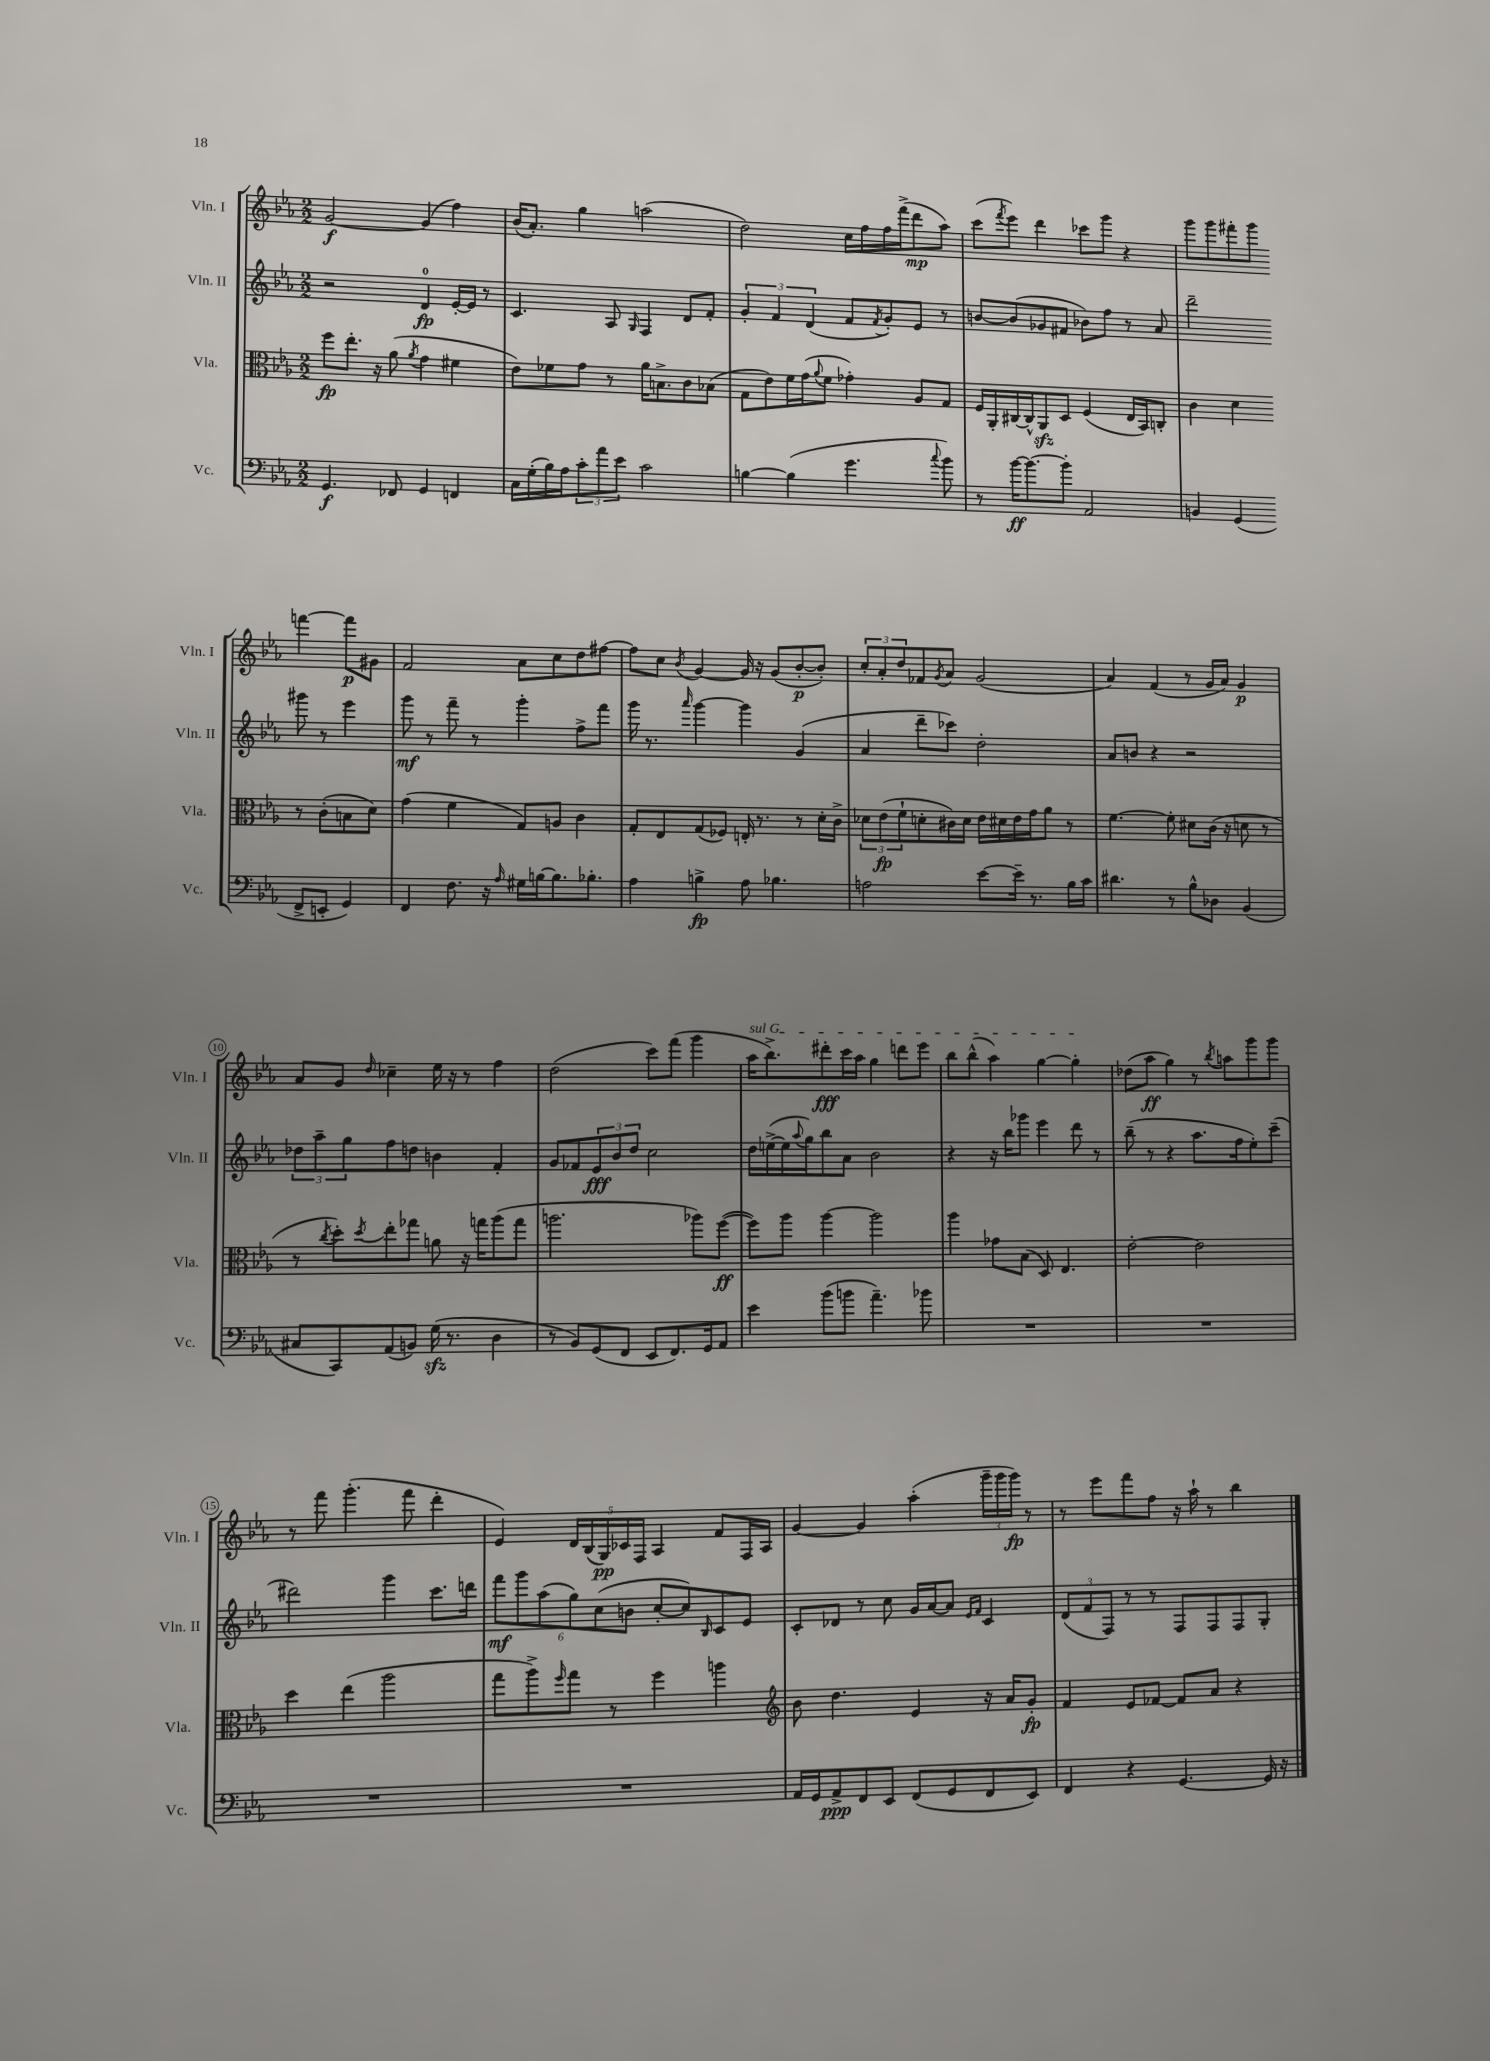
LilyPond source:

<<
\new StaffGroup <<
\new Staff = "s0" \with { instrumentName = "Vln. I" shortInstrumentName = "Vln. I" } {
    \clef treble \key ees \major \numericTimeSignature \time 2/2
    g'2~\f g'4( f''4) |
    bes'16( aes'8.-.) g''4 a''2( |
    d''2) c''16 f''16 f''16 f'''16->( d'''8\mp aes''8) |
    c'''8( \acciaccatura { f'''8 } ees'''8) d'''4 ces'''8 g'''8 r4 |
    g'''8 g'''8 fis'''8-. g'''8 f'''4~ f'''8\p gis'8 |
    f'2 aes'8 c''8 d''8 fis''8~ |
    fis''8 c''8 \acciaccatura { bes'8 } g'4~ g'16 r16 g'8( bes'8~-.\p bes'8-.) |
    \tuplet 3/2 { c''8-. aes'8-. d''8 } fes'8 \acciaccatura { g'8 } aes'8 g'2( |
    aes'4) f'4( r8 g'16 aes'16) g'4\p |
    aes'8 g'8 \grace { d''16 } ces''4-- ees''16 r16 r8 f''4 |
    d''2( c'''8) f'''8( g'''4 |
    \once \override TextSpanner.bound-details.left.text = \markup { \italic "sul G" } aes''16\startTextSpan bes''8.->) dis'''8-.\fff c'''16 aes''16 g''4 d'''8 ees'''8 |
    bes''8 bes''8-^( aes''4) g''4~ g''4-.\stopTextSpan |
    des''8( aes''8\ff g''4) r8 \acciaccatura { bes''8 } a''8 g'''8 g'''8 |
    r8 f'''8 g'''4.-.( f'''8 d'''4-. |
    ees'4) \tuplet 5/4 { d'16 bes16( g16\pp) ces'16 f16 } aes4 f'8 f16 aes16 |
    g'4~ g'4 aes''4-.( \tuplet 3/2 { g'''16-- g'''16 g'''16\fp) } r8 |
    r8 ees'''8 f'''8 f''8 r16 aes''16-! r8 bes''4 \bar "|." |
}
\new Staff = "s1" \with { instrumentName = "Vln. II" shortInstrumentName = "Vln. II" } {
    \clef treble \key ees \major \numericTimeSignature \time 2/2
    r2 d'4-0\fp ees'16~-. ees'16 r8 |
    c'4. aes8 \grace { g16 } f4 d'8 f'8-. |
    \tuplet 3/2 { g'4-. f'4 d'4( } f'8 \acciaccatura { f'8 } g'8-.) ees'8 r8 |
    b'8~ b'8( ges'8 fis'8 bes'8) f''8 r8 aes'8 |
    d'''2-- gis'''8 r8 ees'''4 |
    g'''8\mf r8 f'''8-- r8 g'''4-. f''8-> f'''8 |
    g'''16 r8. \grace { aes'''16 } g'''4~ g'''4 g'4( |
    aes'4 d'''8-- ces'''8) d''2-. |
    aes'8 b'8 r4 r2 |
    \tuplet 3/2 { des''8 aes''8-- g''8 } f''8 d''8 b'4 f'4-. |
    g'8 fes'8 \tuplet 3/2 { ees'8\fff bes'8 d''8 } c''2 |
    d''16 e''16~->( e''16 \appoggiatura { aes''8 } g''16) bes''8 aes'8 bes'2 |
    r4 r16 bes''16 ges'''8 ees'''4 d'''8 r8 |
    bes''8--( r8 r4 aes''8. f''16 ees''8-.) c'''8--( |
    dis'''2) g'''4 c'''8. d'''16 |
    \tuplet 6/4 { f'''8\mf g'''8 aes''8( g''8) c''8( b'8 } c''8~-. c''8) \grace { bes16 } c'8 ees'8 |
    c'8-. des'8 r8 c''8 g'16 aes'16~ aes'8 \grace { ees'16 f'16 } c'4 |
    \tuplet 3/2 { d'8( f'8 f8) } r8 r8 f8 f8 f8 g8-. \bar "|." |
}
\new Staff = "s2" \with { instrumentName = "Vla." shortInstrumentName = "Vla." } {
    \clef alto \key ees \major \numericTimeSignature \time 2/2
    f''8\fp ees''8.-. r16 aes'8( \acciaccatura { aes'8 } g'4 fis'4 |
    ees'8) fes'8 g'8 r8 aes'16 b8.-> c'8 bes8( |
    g8 ees'8) f'16 g'16( \appoggiatura { aes'8 } f'8 ges'4-.) aes8 g8 |
    f16 aes,16-. cis16~ cis16-^ aes,8\sfz d8 f4( ees16 bes,16) c8-. |
    c'4 d'4 r8 c'8-.( b8 d'8) |
    g'4( f'4 g8) a8 c'4 |
    g8-. ees8 g8( fes8) e16-. r8. r8 d'16-. c'16-> |
    \tuplet 3/2 { des'8 ees'8\fp( f'8-! } d'8-. cis'16) d'16 ees'16 dis'16 ees'16 g'16 aes'8 r8 |
    f'4.~ f'8-. dis'8 c'16( r16 d'8 r8 |
    r8 \acciaccatura { c''8 } d''8-.) \acciaccatura { d''8 } ees''8-. ges''8 a'8 r16 g''16 aes''8( g''8 |
    a''2. aes''8) f''8~\ff( |
    f''8) aes''8 aes''4~ aes''2 |
    aes''4 ges'8 bes8( d8) ees4. |
    ees'2~-. ees'2 |
    d''4 ees''4( aes''2 |
    g''8 aes''8->) \grace { f''16 } g''8 r8 f''4 a''4 |
    \clef treble bes'8 d''4. ees'4 r16 aes'16 g'8-.\fp |
    f'4 ees'8 fes'8~ fes'8 aes'8 r4 \bar "|." |
}
\new Staff = "s3" \with { instrumentName = "Vc." shortInstrumentName = "Vc." } {
    \clef bass \key ees \major \numericTimeSignature \time 2/2
    g,4.\f fes,8 g,4 f,4 |
    c16 g16-.( bes16) aes16 \tuplet 3/2 { c'8-. aes'8 ees'8 } c'2 |
    b4~ b4( g'4. \appoggiatura { c''8 } bes'8) |
    r8 bes'16~\ff bes'8.~ bes'8-. aes,2 |
    b,4 g,4( f,8-> e,8-. g,4) |
    f,4 f8. r16 \grace { aes16 } gis16 b16~ b8. bes8.-. |
    aes4 b4->\fp aes8 bes4. |
    a2 ees'8~ ees'16-- r8. bes16 c'16 |
    dis'4. r8 bes8-^ des8 bes,4( |
    cis8 c,8) aes,8( b,8) g16\sfz( r8. d4 |
    r8 bes,8) g,8( f,8 ees,8 f,8.) g,16 aes,8 |
    ees'4 bes'8( b'8 aes'4.--) bes'8 |
    R1 |
    R1 |
    R1 |
    R1 |
    aes,16 g,16 aes,8->\ppp f,8 ees,8 f,8( g,8 f,8 ees,8) |
    f,4 r4 g,4.~ g,16 r16 \bar "|." |
}
>>
>>
\layout { \context { \Score \override BarNumber.stencil = #(make-stencil-circler 0.1 0.3 ly:text-interface::print) } }
